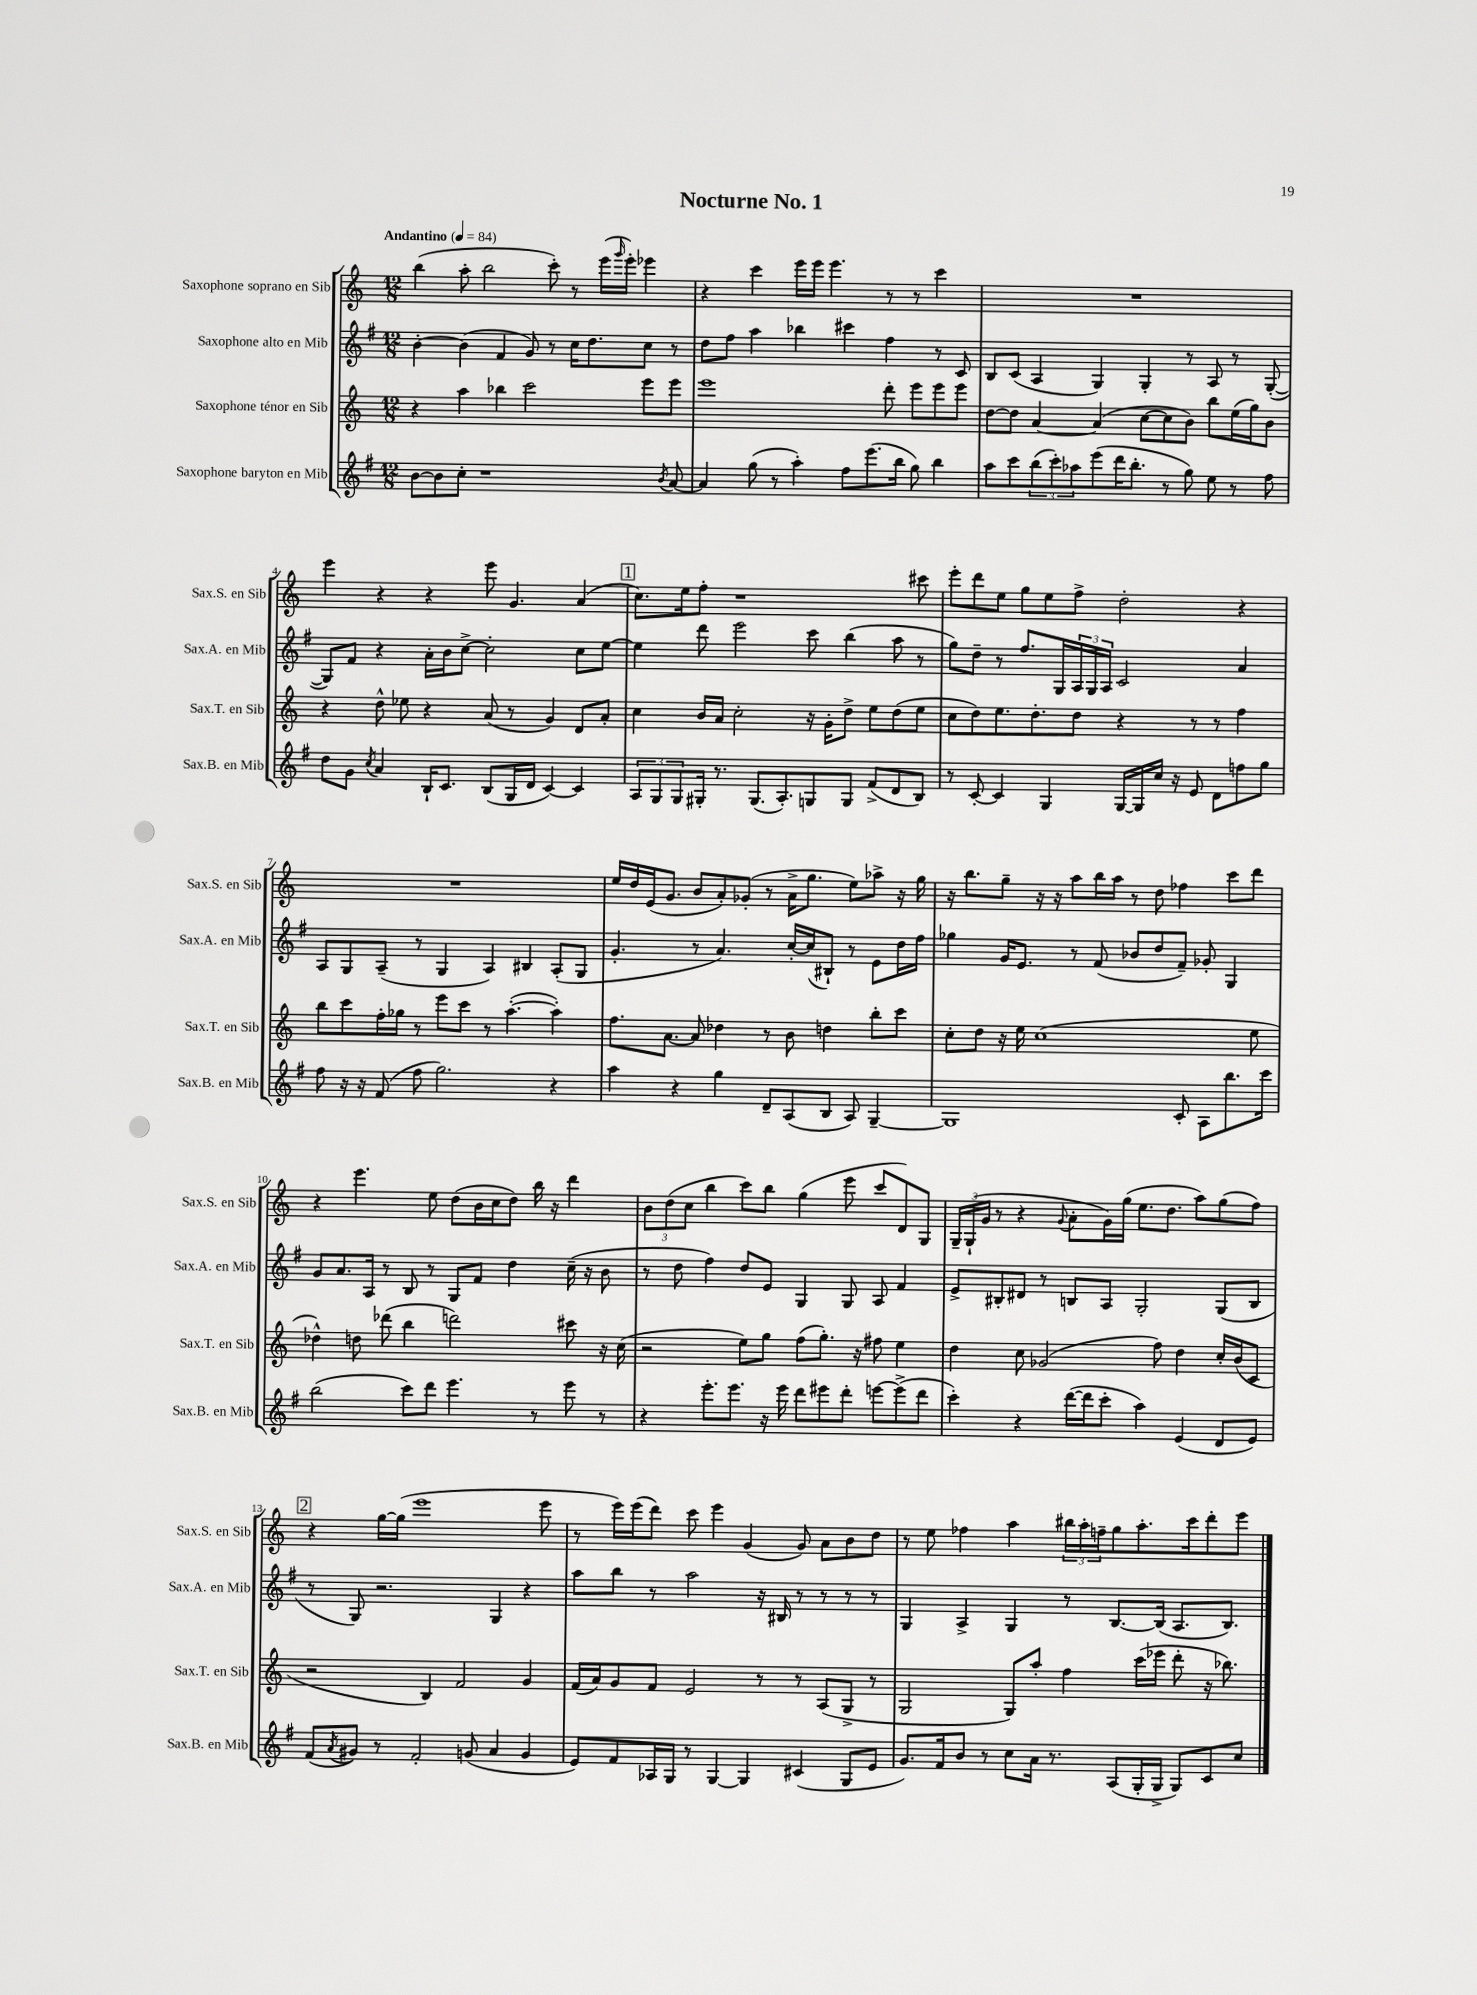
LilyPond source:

\header { title = "Nocturne No. 1" }
<<
\new StaffGroup <<
\new Staff = "s0" \with { instrumentName = "Saxophone soprano en Sib" shortInstrumentName = "Sax.S. en Sib" } {
    \clef treble \key c \major \numericTimeSignature \time 12/8 \tempo "Andantino" 4 = 84
    b''4( a''8-. b''2 c'''8-.) r8 e'''16( \grace { g'''16 } e'''16-.) ees'''4 |
    r4 c'''4 e'''16 e'''16 e'''4. r8 r8 c'''4 |
    R1. |
    e'''4 r4 r4 e'''8 g'4. a'4( |
    \mark \markup { \box "1" } c''8.) e''16 f''8-. r1 cis'''8 |
    e'''8-. d'''8 e''8 g''8 e''8 f''8-> d''2-. r4 |
    R1. |
    e''16 d''16 e'16( g'8. b'8 a'8-.) ges'8-.( r8 a'16-> g''8. e''8) aes''8-> r16 g''16 |
    r16 b''8. g''8-- r16 r16 a''8 b''16 a''16 r8 d''8 fes''4 c'''8 d'''8 |
    r4 e'''4. e''8 d''8( b'16 c''16 d''8) b''16 r16 d'''4 |
    \tuplet 3/2 { b'8 d''8( c''8 } b''4 c'''8) b''8 g''4( e'''8 c'''8 d'8) g8 |
    \tuplet 3/2 { g16-- g16-!( g'16 } r8 r4 \appoggiatura { g'8 } a'8-. g'16) g''16( e''8. d''8. a''8) g''8( f''8) |
    \mark \markup { \box "2" } r4 g''16~ g''16( e'''1 e'''8 |
    r8 e'''16) e'''16( d'''8) c'''8 e'''4 g'4( g'8) a'8 b'8 d''8 |
    r8 e''8 fes''4 a''4 \tuplet 3/2 { bis''16 a''16-. f''16-- } g''8 a''8.-. c'''16 d'''8-. e'''8 \bar "|." |
}
\new Staff = "s1" \with { instrumentName = "Saxophone alto en Mib" shortInstrumentName = "Sax.A. en Mib" } {
    \clef treble \key g \major \numericTimeSignature \time 12/8
    b'4~-. b'4( fis'4 g'8) r8 c''16 d''8. c''8 r8 |
    d''8 fis''8 a''4 bes''4 cis'''4 fis''4 r8 c'8 |
    b8 c'8( a4 g4) g4-. r8 a8 r8 g8~-.( |
    g8) fis'8 r4 a'16-. b'16 c''8~-> c''2-. c''8 e''8~ |
    \mark \markup { \box "1" } e''4 d'''8 e'''2 c'''8 b''4( a''8 r8 |
    g''8) d''8-- r8 fis''8. g16 \tuplet 3/2 { a16 g16 a16 } c'2 a'4 |
    a8 g8 a8--( r8 g4 a4) bis4 a8-.( g8 |
    g'4.-. r8 a'4.) c''16~-. c''16( bis8-!) r8 e'8 d''16 fis''16 |
    ges''4 g'16 e'8. r8 fis'8( bes'8 d''8 fis'8--) ges'8-. g4 |
    g'8 a'8. a16 r8 b8 r8 g8 fis'8 d''4 c''16--( r16 b'8 |
    r8 d''8 fis''4) d''8 e'8 g4 g8 a8 fis'4 |
    e'8-> bis8-. dis'8 r8 b8 a8 g2-. g8( b8 |
    \mark \markup { \box "2" } r8 g8) r2. g4 r4 |
    a''8 b''8 r8 a''2 r16 bis16 r8 r8 r8 r8 |
    g4 a4-> g4 r8 b8.~ b16( a8. b8.) \bar "|." |
}
\new Staff = "s2" \with { instrumentName = "Saxophone ténor en Sib" shortInstrumentName = "Sax.T. en Sib" } {
    \clef treble \key c \major \numericTimeSignature \time 12/8
    r4 a''4 bes''4 c'''2 e'''8 e'''8 |
    e'''1 d'''8-. e'''8 e'''8 e'''8 |
    d''8~ d''8 a'4~ a'4( c''8~ c''8 b'8) b''8 e''16( g''16) b'8 |
    r4 d''8-^ ees''8 r4 a'8( r8 g'4) d'8 a'8-. |
    \mark \markup { \box "1" } c''4 b'16 a'16 c''2-. r16 g'16-. d''8-> e''8 d''8( e''8 |
    c''8 d''8) e''8. d''8.-. d''8 r4 r8 r8 f''4 |
    b''8 c'''8 f''16-. ges''16 r8 e'''8 c'''8 r8 a''4.~-.( a''4-.) |
    f''8. a'8.~ a'8 des''4 r8 b'8 d''4 b''8-. c'''8 |
    c''8-. d''8 r16 e''16 c''1( e''8 |
    des''4-^) d''8 des'''8( b''4 d'''2) cis'''8 r16 c''16( |
    r2 e''8) g''8 f''8( g''8.-.) r16 fis''8 e''4 |
    d''4 c''8 ges'2( f''8) d''4 c''16-. b'16( c'8 |
    \mark \markup { \box "2" } r2 b4) f'2 g'4 |
    f'16( a'16) g'8 f'8 e'2 r8 r8 a8( g8-> r8 |
    g2 g8) a''8-. f''4 c'''16( ees'''16 d'''8-. r16 bes''8.) \bar "|." |
}
\new Staff = "s3" \with { instrumentName = "Saxophone baryton en Mib" shortInstrumentName = "Sax.B. en Mib" } {
    \clef treble \key g \major \numericTimeSignature \time 12/8
    b'8~ b'8 c''8-. r1 \acciaccatura { b'8 } a'8~ |
    a'4 g''8( r8 a''4-.) fis''8 e'''8.( b''16 g''8) b''4 |
    a''8 c'''8 \tuplet 3/2 { b''8( c'''8-.) aes''8 } e'''8( d'''16 b''8.-. r8 g''8) e''8 r8 fis''8 |
    d''8 g'8 \acciaccatura { c''8 } a'4 b16-! c'8. b8( g16 d'16 c'4~) c'4 |
    \mark \markup { \box "1" } \tuplet 3/2 { a8 g8 g8 } gis16-. r8. gis8.( a8.-.) g8 g8 fis'8->( d'8 b8) |
    r8 c'8~-. c'4 g4 g16~ g16 c''16 r16 e'8 d'8 f''8 g''8 |
    fis''8 r16 r16 fis'8( fis''8 g''2.) r4 |
    a''4 r4 g''4 d'8-- a8( b8 a8) g4~-- |
    g1 c'8-. a8 b''8. c'''16 |
    b''2( c'''8) d'''8 e'''4. r8 e'''8 r8 |
    r4 e'''8.-. e'''8. r16 e'''16 d'''8 eis'''8 d'''8-. e'''8~ e'''8->( d'''8 |
    c'''4-.) r4 d'''16~( d'''16 c'''8-. a''4) e'4( d'8 e'8) |
    \mark \markup { \box "2" } fis'8( \acciaccatura { a'8 } gis'8) r8 fis'2-. g'8( a'4 g'4 |
    e'8) fis'8 aes16 g16 r8 g4~ g4 cis'4( g8 e'8 |
    g'8.) fis'16 b'8 r8 c''8 a'16 r8. a8( g16-. g16-> g8) c'8 c''8 \bar "|." |
}
>>
>>
